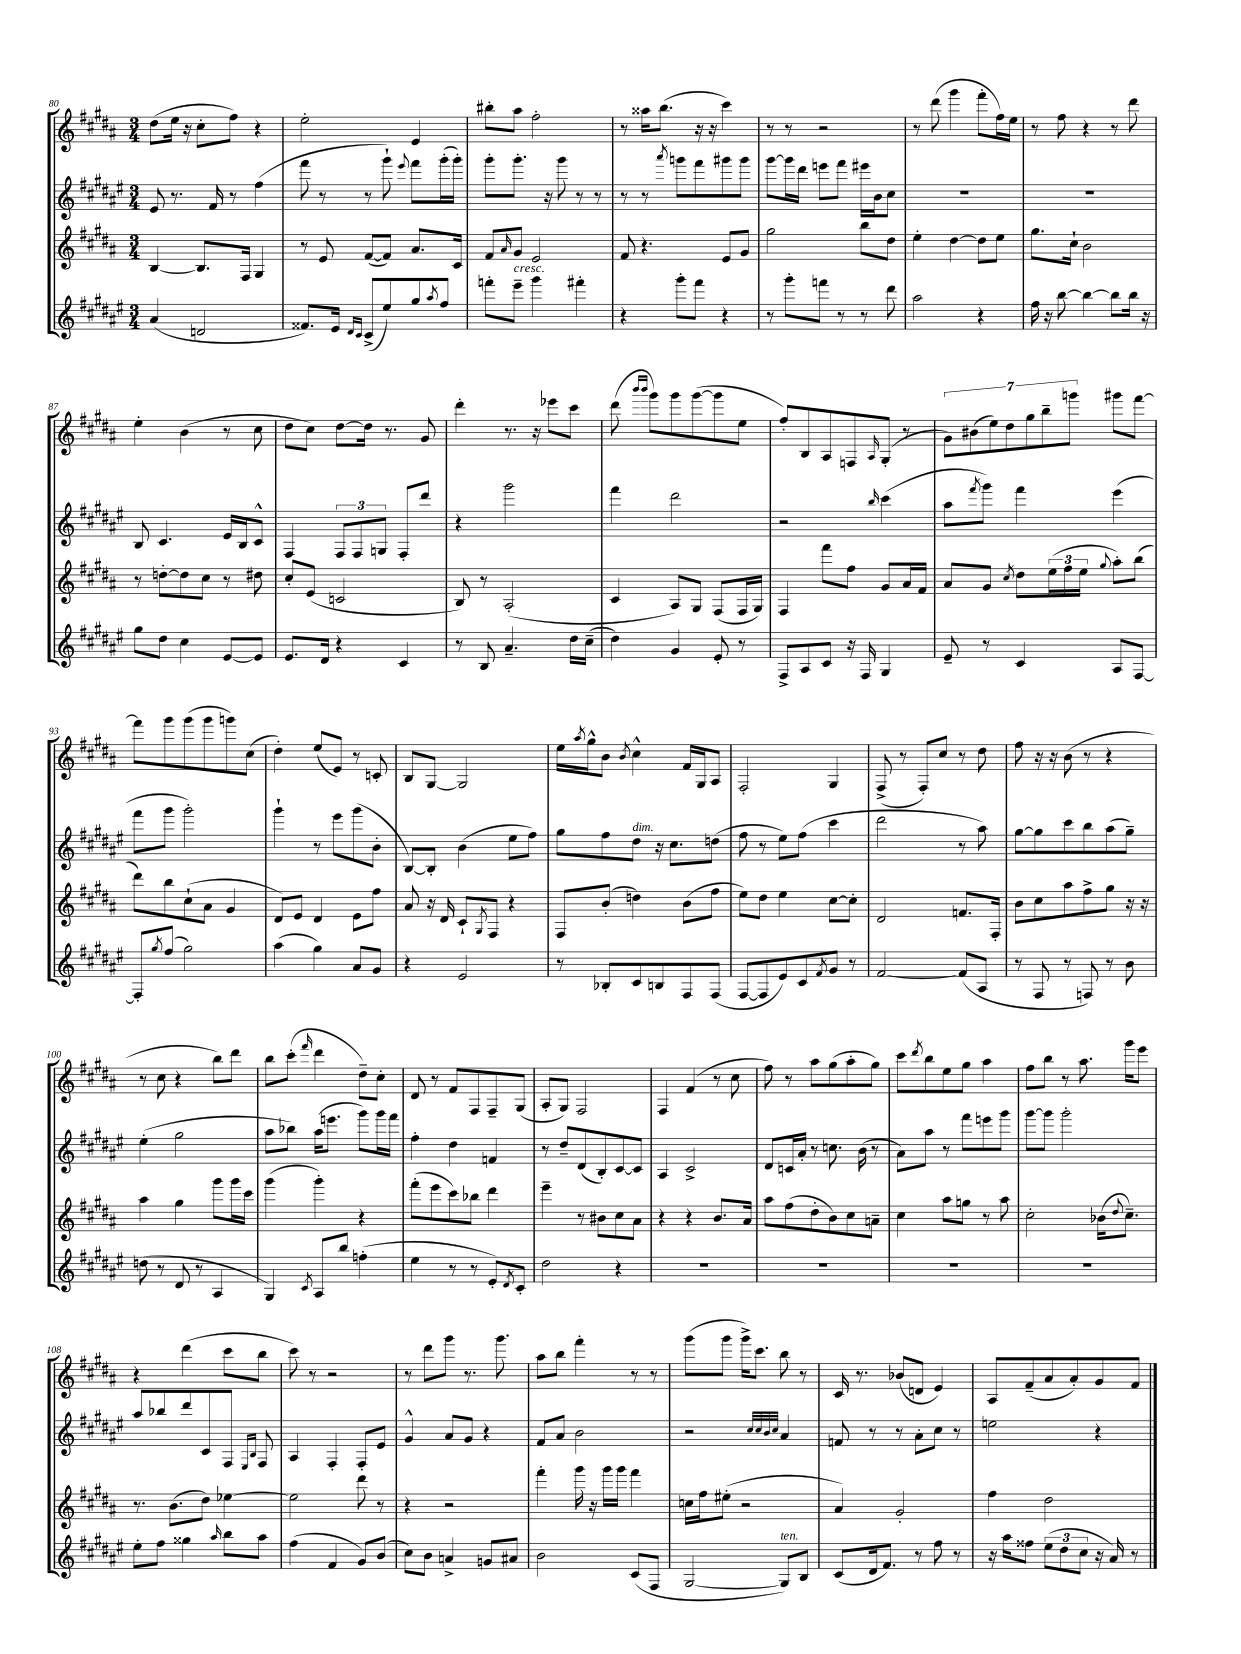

**kern	**kern	**kern	**kern
*part4	*part3	*part2	*part1
*staff4	*staff3	*staff2	*staff1
*clefG2	*clefG2	*clefG2	*clefG2
*k[f#c#g#d#a#e#]	*k[f#c#g#d#a#]	*k[f#c#g#d#a#e#]	*k[f#c#g#d#a#]
*M3/4	*M3/4	*M3/4	*M3/4
=80	=80	=80	=80
(4a#/	[4B/	8e#/	(8dd#\L
.	.	8.r	16ee\Jk
.	.	.	16r
2dn/	8.B/L]	.	8cc#'\L
.	.	16f#/	.
.	.	8r	8ff#\J)
.	16F#/Jk	.	.
.	4G#/	(4ff#\	4r
=81	=81	=81	=81
8.f##X/L)	8r	8fff#\	2ee'\
.	8e/	8r	.
16e#/Jk	.	.	.
16qqd#/LL	.	.	.
16qqc#/JJ	.	.	.
(8c#^/L	([8f#/L	8r	.
8ee#/)	8f#/J])	8ggg#`\)	.
.	.	8qqeee#/	.
8gg#/	8.a#/L	8fff#\L	4e/
8qaa#/	.	.	.
8ff#/J	.	(16ggg#'\L	.
.	16c#/Jk	16ggg#'\JJ)	.
=82	=82	=82	=82
8fffn'\L	8f#/L	8ggg#'\L	8bb#X'\L
.	16qqa#/	.	.
!LO:TX:a:i:t=cresc.	!	!	!
8eee#~\J	8g#/J	8.ggg#'\J	8aa#\J
4ggg#\	2e/	.	2ff#'\
.	.	16r	.
.	.	8ggg#\	.
4fff#X'\	.	8r	.
.	.	8r	.
=83	=83	=83	=83
4r	8f#/	8r	8r
.	4.r	8r	16aa##X\KL
.	.	.	(8.bb\J
.	.	8qaaa#/	.
8ggg#'\L	.	8gggn\L	.
8fff#\J	.	8fff#\	16r
.	.	.	16r
4r	8e/L	8ggg#X\	4ccc#\)
.	8g#/J	8ggg#\J	.
=84	=84	=84	=84
8r	2gg#\	[8ggg#\L	8r
8ggg#'\L	.	16ggg#\L]	8r
.	.	16ddd#\JJ	.
8fffn\J	.	8eeen\L	2r
8r	.	8fff#\J	.
8r	8bb\L	16eee#X\LL	.
.	.	16b\J	.
8ddd#\	8dd#\J	8cc#\J	.
=85	=85	=85	=85
2aa#\	4ee'\	2.r	8r
.	.	.	(8ddd#\
.	[4dd#\	.	4ggg#\
4r	8dd#\L]	.	8fff#'\L
.	8ee\J	.	16ff#\L)
.	.	.	16ee\JJ
=86	=86	=86	=86
16ff#\	8.gg#\L	2.r	8r
16r	.	.	.
[8bb\	.	.	8ff#\
.	16cc#`\Jk	.	.
4bb\_	2b\	.	4r
8bb\L]	.	.	8r
16bb\Jk	.	.	8ddd#\
16r	.	.	.
!!LO:LB:g=z
=87	=87	=87	=87
8gg#\L	8r	8B/	4ee'\
8dd#\J	[8ddn'\L	4.c#/	.
4cc#\	8dd\]	.	(4b\
.	8cc#\J	.	.
[8e#/L	8r	16e#/LL	8r
.	.	16B/J	.
8e#/J]	8dd#X\	8c#^^/J	8cc#\
=88	=88	=88	=88
8.e#/L	8cc#'/L	4F#/	8dd#\L
.	(8e/J	.	8cc#\J)
16d#/Jk	.	.	.
4r	2cn/	12F#/L	[8dd#\L
.	.	12F#/	.
.	.	.	16dd#\Jk]
.	.	12Gn/J	.
.	.	.	8.r
4c#/	.	8F#'/L	.
.	.	8ddd#/J	8g#/
=89	=89	=89	=89
8r	8B/)	4r	4ddd#'\
8B/	8r	.	.
4.a#~/	(2A#'/	2ggg#\	8.r
.	.	.	16r
.	.	.	8eee-X\L
16dd#\LL	.	.	8ccc#\J
(16cc#~\JJ	.	.	.
=90	=90	=90	=90
4dd#\)	4c#/	4fff#\	(8ddd#\
.	.	.	16qqbbb/LL
.	.	.	16qqbbb/JJ
.	.	.	8ggg#\L)
4g#/	8A#/L)	2ddd#\	8ggg#\
.	8G#/J	.	([8ggg#\
8e#'/	(8F#/L	.	8ggg#\]
8r	16F#/L	.	8ee\J
.	16G#/JJ)	.	.
=91	=91	=91	=91
8F#^/L	4F#/	2r	8ff#'/L)
8A#/	.	.	8B/
8c#/J	8fff#\L	.	8A#/
16r	8ff#\J	.	8Fn/
16F#/	.	.	.
.	.	16qqbb/	16qqA#/
4G#/	8g#/L	(4ccc#\	(8G#'/J
.	16a#/L	.	8r
.	16f#/JJ	.	.
=92	=92	=92	=92
8e#~/	8a#/L	8aa#\L	14g#\L)
.	.	.	(14b#X\
.	.	8qfff#/	.
8r	8g#/J	8ggg#\J)	.
.	.	.	14ee\)
.	.	.	14dd#\
.	8qcc#/	.	.
4c#/	8dd#\L	4fff#\	.
.	.	.	14gg#\
.	.	.	14bb~\
.	(24ee\L	.	.
.	24ff#\	.	.
.	.	.	14gggn\J
.	24ee\JJ	.	.
.	8qqgg#/	.	.
8A#/L	8aa#'\L)	(4eee#\	8ggg#X\L
[8F#/J	(8bb\J	.	[8fff#\J
!!LO:LB:g=z
=93	=93	=93	=93
8F#'/L]	8ddd#\L)	8fff#\L	8fff#\L]
8qgg#/	.	.	.
(8ff#/J	8bb\	8ggg#\J	8ggg#\
2gg#\)	(8cc#`\	2ggg#'\)	(8ggg#\
.	8a#\J	.	8ggg#\
.	4g#/	.	8gggn\)
.	.	.	(8cc#\J
=94	=94	=94	=94
(4aa#\	8d#/L)	4ggg#`\	4dd#'\)
.	8e/J	.	.
4gg#\)	4d#/	8r	(8ee/L
.	.	8eee#\L	8e/J)
8a#/L	8e\L	(8ggg#\	8r
8g#/J	8ff#\J	8b'\J	8cn'/
=95	=95	=95	=95
4r	8a#/	[8B/L)	8B/L
.	16r	8B'/J]	[8G#/J
.	16d#/	.	.
2e#/	8c#`/L	(4b\	2G#/]
.	8qG#/	.	.
.	8F#/J	.	.
.	4r	8ee#\L	.
.	.	8ff#\J)	.
=96	=96	=96	=96
8r	8F#/L	8gg#\L	16ee\LL
.	.	.	8qaa#/
.	.	.	16gg#^^\J
8B-X'/L	(8b'/J	8ff#\	8b\J
.	.	.	8qb/
!	!	!LO:TX:a:i:t=dim.	!
8c#/	4ddn\)	8dd#\J	4cc#^^\
8Bn/	.	16r	.
.	.	8.cc#\L	.
8F#/	(8b\L	.	16f#/LL
.	.	.	16G#/J
(8F#/J	8ff#\J	(8ddn\J	8A#/J
=97	=97	=97	=97
[8F#/L	8ee\L)	8ff#\	2F#'/
8F#/]	8dd#\J	8r	.
8e#/)	4ee\	8ee#\L)	.
8c#/	.	(8ff#\J	.
8qf#/	.	.	.
8g#/J	[8cc#\L	4ccc#\	4G#/
8r	8cc#'\J]	.	.
=98	=98	=98	=98
[2f#/	2d#/	2ddd#\	(8F#^/
.	.	.	8r
.	.	.	8F#'/L)
.	.	.	8cc#/J
(8f#/L]	8.fn/L	8r	8r
8A#/J	.	8aa#\)	8dd#\
.	16F#'/Jk	.	.
=99	=99	=99	=99
8r	8b\L	[8gg#\L	8ff#\
8F#/	8cc#\	8gg#\]	16r
.	.	.	16r
8r	8aa#\	8ccc#\	(8b\
8Fn/)	8ff#^\	8bb\	8r
8r	8gg#\J	(8aa#\	4r
8b\	16r	8gg#~\J)	.
.	16r	.	.
!!LO:LB:g=z
=100	=100	=100	=100
(8ddn\	4aa#\	(4ee#'\	8r
8r	.	.	8cc#\
8d#/	4gg#\	2gg#\	4r
8r	.	.	.
4A#/	8ggg#\L	.	8bb\L)
.	16ggg#\L	.	8ddd#\J
.	16ccc#\JJ	.	.
=101	=101	=101	=101
4G#/)	(4ggg#\	8aa#\L	8bb\L
.	.	8bb-X\J)	(8ccc#'\J
8qc#/	.	.	16qqfff#/
8A#/L	4ggg#'\)	(16aa#\KL	4ddd#\
.	.	8.eeen\J	.
8bb/J	.	.	.
(4ffn'\	4r	8ggg#\L)	8dd#~\L)
.	.	16ggg#\L	8cc#'\J
.	.	16fff#\JJ	.
=102	=102	=102	=102
4ee#\	(8fff#'\L	4ff#'\	8d#/
.	8eee\	.	8r
8r	8ccc#\)	4dd#\	8f#/L
8r	8bb-X\J	.	8F#/
8e#'/L)	4ddd#\	4fn/	8F#~/
8qd#/	.	.	.
8c#'/J	.	.	(8G#/J
=103	=103	=103	=103
2dd#\	4eee~\	8r	8A#'/L
.	.	8dd#~/L	8G#/J)
.	8r	(8d#/	2F#/
.	8b#X\L	8B'/)	.
4r	8cc#\	[8c#/	.
.	8a#\J	8c#/J]	.
=104	=104	=104	=104
2.r	4r	4A#/	4F#/
.	4r	2c#^/	(4f#/
.	8.b/L	.	8r
.	.	.	8cc#\
.	16a#/Jk	.	.
=105	=105	=105	=105
2.r	8aa#\L	8d#/L	8ff#\)
.	(8ff#\	16cn/L	8r
.	.	16a#'/JJ	.
.	8dd#'\	8r	8aa#\L
.	8b\)	8.ccn\	(8gg#\
.	8cc#\	.	8aa#'\
.	.	(16b\	.
.	8an~\J	8r	8gg#\J)
=106	=106	=106	=106
2.r	4cc#\	8a#\L)	8ccc#\L
.	.	.	8qddd#/
.	.	8aa#\J	8bb\
.	8aa#\L	8r	8ee\
.	8ggn\J	8fff#\L	8gg#\J
.	8r	8eeen\	4aa#\
.	8aa#\	8ggg#\J	.
=107	=107	=107	=107
2.r	2cc#'\	[8ggg#\L	8ff#\L
.	.	8ggg#\J]	8bb\J
.	.	2ggg#'\	8r
.	.	.	8.aa#\
.	(16b-X\KL	.	.
.	8qqdd#/	.	.
.	8.cc#~\J)	.	16ggg#\KL
.	.	.	8eee\J
!!LO:LB:g=z
=108	=108	=108	=108
8ee#'\L	8.r	8aa#/L	4r
8ff#\J	.	8bb-X/	.
.	(8.b\L	.	.
4gg##X\	.	8ddd#/	(4ddd#\
.	8dd#\J)	8c#/	.
16qqaa#/	.	.	.
8bb\L	[4ee-X\	8F#/J	8ccc#\L
.	.	16qqE#/LL	.
.	.	16qqB/JJ	.
8aa#\J	.	8F#/	8bb\J
=109	=109	=109	=109
(4ff#\	2ee-\]	4A#/	8ccc#\)
.	.	.	8r
4f#/	.	4F#'/	2r
8g#/L)	8ddd#\	8F#'/L	.
(8b/J	8r	8e#/J	.
=110	=110	=110	=110
8cc#\L)	4r	4g#^^/	8r
8b\J	.	.	8ddd#\L
4an^/	2r	8a#/L	8ggg#\J
.	.	8g#/J	8.r
8gn/L	.	4r	.
.	.	.	8.ggg#\
8a#X/J	.	.	.
=111	=111	=111	=111
2b\	4fff#'\	8f#/L	8aa#\L
.	.	8a#/J	8bb\J
.	16ggg#\	2b\	4fff#'\
.	16r	.	.
.	16ggg#\LL	.	.
.	16ggg#\JJ	.	.
(8c#/L	4fff#\	.	8r
8F#/J	.	.	8r
=112	=112	=112	=112
[2G#/	16ccn\LL	2r	(8ggg#\L
.	16ff#\J	.	.
.	(8ee#X'\J	.	8ggg#\J
.	2r	.	16ggg#^\KL)
.	.	.	8.ccc#\J
.	.	32qqcc#/LLL	.
.	.	32qqcc#/	.
.	.	32qqb/	.
.	.	32qqcc#/JJJ	.
!LO:TX:a:i:t=ten.	!	!	!
8G#/L])	.	4a#/	8bb\
8B/J	.	.	8r
=113	=113	=113	=113
(8c#/L	4a#/)	8fn/	16c#/
.	.	.	8.r
16d#/k	.	8r	.
8.f#/J)	.	.	.
.	2g#'/	8r	(8b-X/L
8r	.	8a#'\L	8dn/J
8ff#\	.	8cc#\J	4e/)
8r	.	8r	.
=114	=114	=114	=114
16r	4ff#\	2een\	8A#/L
16aa#\KL	.	.	.
8ff##X\J	.	.	(8f#~/
(12ee#\L	2dd#\	.	8a#/
12dd#\	.	.	.
.	.	.	8a#'/)
12cc#\J	.	.	.
16r	.	4r	8g#/
16a#/)	.	.	.
8r	.	.	8f#/J
==	==	==	==
*-	*-	*-	*-
